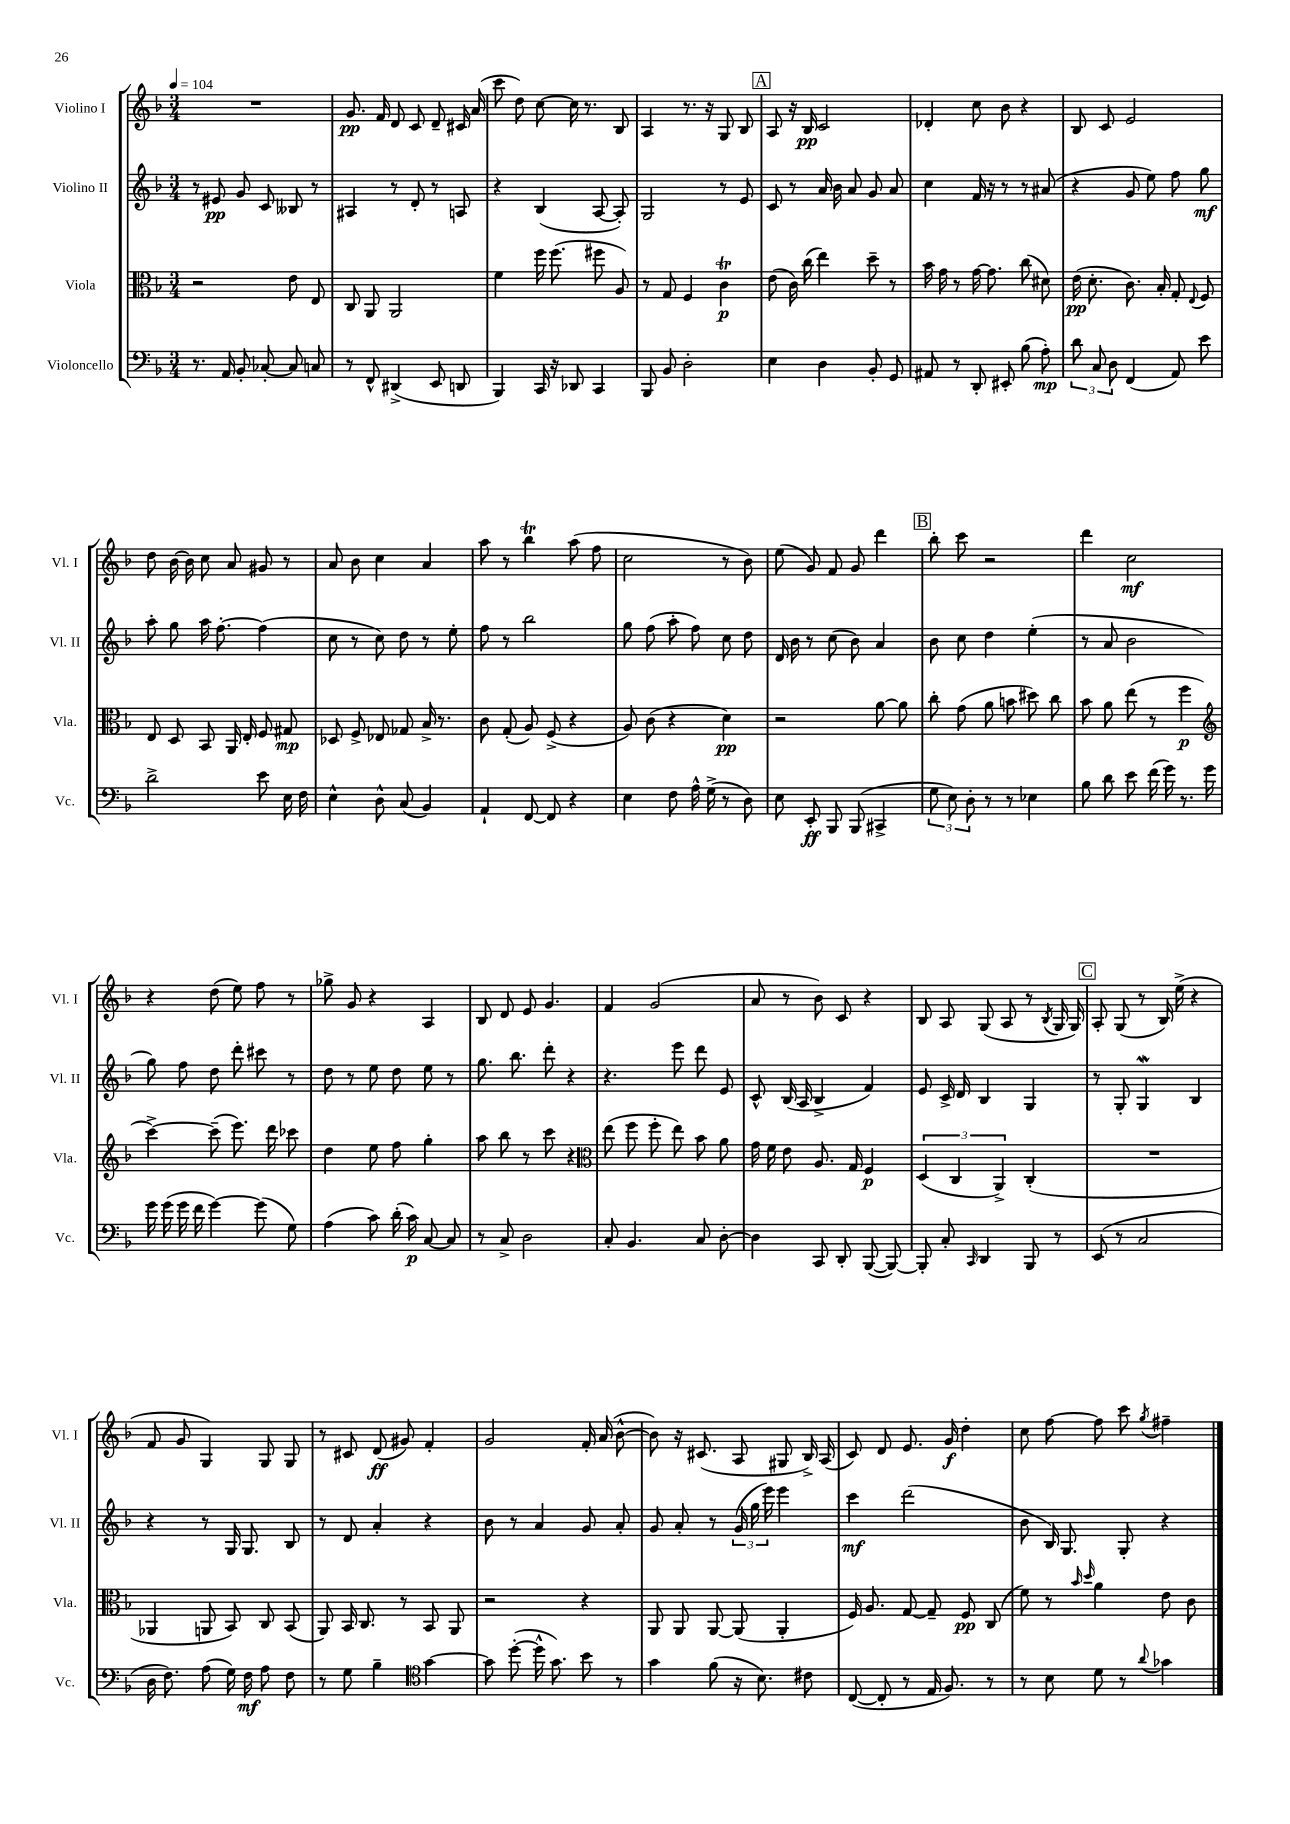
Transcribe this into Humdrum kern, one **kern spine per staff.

**kern	**kern	**kern	**kern
*staff4	*staff3	*staff2	*staff1
*clefF4	*clefC3	*clefG2	*clefG2
*k[b-]	*k[b-]	*k[b-]	*k[b-]
*M3/4	*M3/4	*M3/4	*M3/4
*MM104	*MM104	*MM104	*MM104
8.r	2r	8r	2.r
.	.	8e#/	.
16AA/	.	.	.
8BB-'/	.	8g/	.
[8C-'/	.	8c/	.
8C-/]	8e\	8B--/	.
8C/	8E/	8r	.
=	=	=	=
8r	8C/	4A#/	8.g/
8FF^^/	8AA/	.	.
.	.	.	16f/
(4DD#^/	2AA/	8r	8d/
.	.	8d'/	8c/
8EE/	.	8r	8d~/
8DD/	.	8A/	16c#/
.	.	.	(16a/
=	=	=	=
4BBB-/)	4f\	4r	8ccc\
.	.	.	8dd\)
16CC/	16ff\	(4B-/	[8cc\
16r	(8.ff\	.	.
8DD-/	.	.	16cc\]
.	.	.	8.r
4CC/	8ff#\	[8A/	.
.	8A/)	8A'/])	8B-/
=	=	=	=
8BBB-/	8r	2G/	4A/
8BB-/	8G/	.	.
2D'\	4F/	.	8.r
.	.	.	16r
.	4c\	8r	8G/
.	.	8e/	8B-/
=	=	=	=
4E\	(8e\	8c/	8A/
.	16c\)	8r	16r
.	(16cc\	.	16B-/
4D\	4ee\)	16a/	2c/
.	.	16b-\	.
.	.	8a/	.
8BB-'/	8dd~\	8g/	.
8GG/	8r	8a/	.
=	=	=	=
8AA#/	16b-\	4cc\	4d-'/
.	16g\	.	.
8r	8r	.	.
8DD'/	[16g\	16f/	8cc\
.	8.g\]	16r	.
8EE#'/	.	8r	8b-\
(8B-\	(8cc\	8r	4r
8A'\)	8d#\)	(8a#/	.
=	=	=	=
12d\	(16e\	4r	8B-/
.	8.d'\	.	.
12C/	.	.	.
.	.	.	8c/
12D\	.	.	.
(4FF/	8.c\)	8g/	2e/
.	.	8ee\)	.
.	16B-'/	.	.
8AA/)	8G'/	8ff\	.
.	8qqE/	.	.
8e\	8F/	8gg\	.
=	=	=	=
2d^\	8E/	8aa'\	8dd\
.	8D/	8gg\	[16b-\
.	.	.	16b-\]
.	8BB-/	16aa\	8cc\
.	.	[8.ff'\	.
.	16AA/	.	8a/
.	16E'/	.	.
8e\	8F/	(4ff\]	8g#/
16E\	8G#/	.	8r
16F\	.	.	.
=	=	=	=
4E^^\	8D-/	8cc\	8a/
.	8F^/	8r	8b-\
8D^^\	8E-/	8cc\)	4cc\
(8C/	8G-/	8dd\	.
4BB-/)	16B-^/	8r	4a/
.	8.r	.	.
.	.	8ee'\	.
=	=	=	=
4AA`/	8c\	8ff\	8aa\
.	(8G'/	8r	8r
[8FF/	8A/)	2bb-\	4bb-\
8FF/]	(8F^/	.	.
4r	4r	.	(8aa\
.	.	.	8ff\
=	=	=	=
4E\	8A/)	8gg\	2cc\
.	(8c\	(8ff\	.
8F\	4r	8aa'\	.
16A^^\	.	8ff\)	.
(16G^\	.	.	.
8r	4d\)	8cc\	8r
8D\)	.	8dd\	8b-\)
=	=	=	=
8E\	2r	16d/	(8ee\
.	.	16b-\	.
8EE'/	.	8r	8g/)
8BBB-/	.	(8cc\	8f/
(8BBB-/	.	8b-\)	8g/
4CC#^/	[8a\	4a/	4ddd\
.	8a\]	.	.
=	=	=	=
12G\	8cc'\	8b-\	8bb-'\
12E\)	.	.	.
.	(8g\	8cc\	8ccc\
12D'\	.	.	.
8r	8a\	4dd\	2r
8r	8b\	.	.
4E-\	8dd#\)	(4ee'\	.
.	8cc\	.	.
=	=	=	=
8B-\	8b-\	8r	4ddd\
8d\	8a\	8a/	.
8e\	(8ee\	2b-\	2cc\
(16f\	8r	.	.
16g\)	.	.	.
8.r	4ff\	.	.
16g\	.	.	.
=	=	=	=
*	*clefG2	*	*
16g\	[4ccc^\)	8gg\)	4r
(16g\	.	.	.
16g\	.	8ff\	.
16f\	.	.	.
[4g\)	(8ccc~\]	8dd\	(8dd\
.	8.eee\)	8ddd'\	8ee\)
(8g\]	.	8ccc#\	8ff\
.	16ddd\	.	.
8G\)	8ccc-\	8r	8r
=	=	=	=
(4A\	4dd\	8dd\	8gg-^\
.	.	8r	8g/
8c\)	8ee\	8ee\	4r
(16d'\	8ff\	8dd\	.
16c\)	.	.	.
[8C/	4gg'\	8ee\	4A/
8C/]	.	8r	.
=	=	=	=
8r	8aa\	8.gg\	8B-/
8C^/	8bb-\	.	8d/
.	.	8.bb-\	.
2D\	8r	.	8e/
.	8ccc\	8ddd'\	4.g/
.	4r	4r	.
=	=	=	=
*	*clefC3	*	*
8C'/	(8ee\	4.r	4f/
4.BB-/	8ff\	.	.
.	8ff'\	.	(2g/
.	8ee\)	8eee\	.
8C/	8b-\	8ddd\	.
[8D'\	8a\	8e/	.
=	=	=	=
4D\]	16g\	8c^^/	8a/
.	16f\	.	.
.	8e\	(16B-/	8r
.	.	16A/	.
8CC/	8.A/	4B-^/	8b-\)
8DD'/	.	.	8c/
.	16G/	.	.
([8BBB-/	4F/	4f/)	4r
8BBB-/_)	.	.	.
=	=	=	=
8BBB-'/]	(6D/	8e/	8B-/
8C'/	.	16c^/	8A/
.	6C/	.	.
.	.	16d/	.
16qqCC/	.	.	.
4DD/	.	4B-/	(8G/
.	6AA^/)	.	.
.	.	.	8A/
8BBB-/	(4C'/	4G/	8r
.	.	.	8qB-/
8r	.	.	16G/
.	.	.	16G/)
=	=	=	=
(8EE/	2.r	8r	8A'/
8r	.	8G'/	(8G/
2C/	.	4G/	8r
.	.	.	16B-/)
.	.	.	(16ee^\
.	.	4B-/	4r
=	=	=	=
16D\	4AA-/	4r	8f/
8.F\)	.	.	.
.	.	.	8g/
(8A\	8AA/	8r	4G/)
16G\)	8BB-/)	16G/	.
16F\	.	8.G/	.
8A\	8C/	.	8G/
8F\	(8BB-/	8B-/	8G/
=	=	=	=
8r	8AA/)	8r	8r
8G\	16BB-/	8d/	8c#/
.	8.C/	.	.
4B-~\	.	4a'/	(8d/
.	8r	.	8g#/)
*clefC4	*	*	*
[4g\	8BB-/	4r	4f'/
.	8AA/	.	.
=	=	=	=
8g\]	2r	8b-\	2g/
([8dd'\	.	8r	.
16dd^^\]	.	4a/	.
8.g\)	.	.	.
8b-\	4r	8g/	16f'/
.	.	.	(16a/
8r	.	8a'/	[8b-^^\
=	=	=	=
4g\	8AA/	8g/	8b-\])
.	8AA/	8a'/	16r
.	.	.	(8.c#/
(8f\	[8AA/	8r	.
16r	(8AA/]	(24g/	8A/
.	.	24gg\	.
8.B-\)	.	.	.
.	.	24eee\)	.
.	4AA'/	4eee\	8G#/
8c#\	.	.	16B-^/)
.	.	.	(16A/
=	=	=	=
([8C/	16F/)	4ccc\	8c/)
.	8.A/	.	.
8C'/]	.	.	8d/
8r	[8G/	(2ddd\	8.e/
16E/	8G~/]	.	.
8.F/)	.	.	16g/
.	8F/	.	4dd'\
8r	(8C/	.	.
=	=	=	=
8r	8f\)	8b-\	8cc\
8B-\	8r	16B-/)	[8ff\
.	.	8.G/	.
.	16qqb-/	.	.
.	16qqdd/	.	.
8d\	4a\	.	8ff\]
8r	.	8G'/	8ccc\
8qqa/	.	.	8qgg/
4g-\	8e\	4r	4ff#~\
.	8c\	.	.
==	==	==	==
*-	*-	*-	*-
